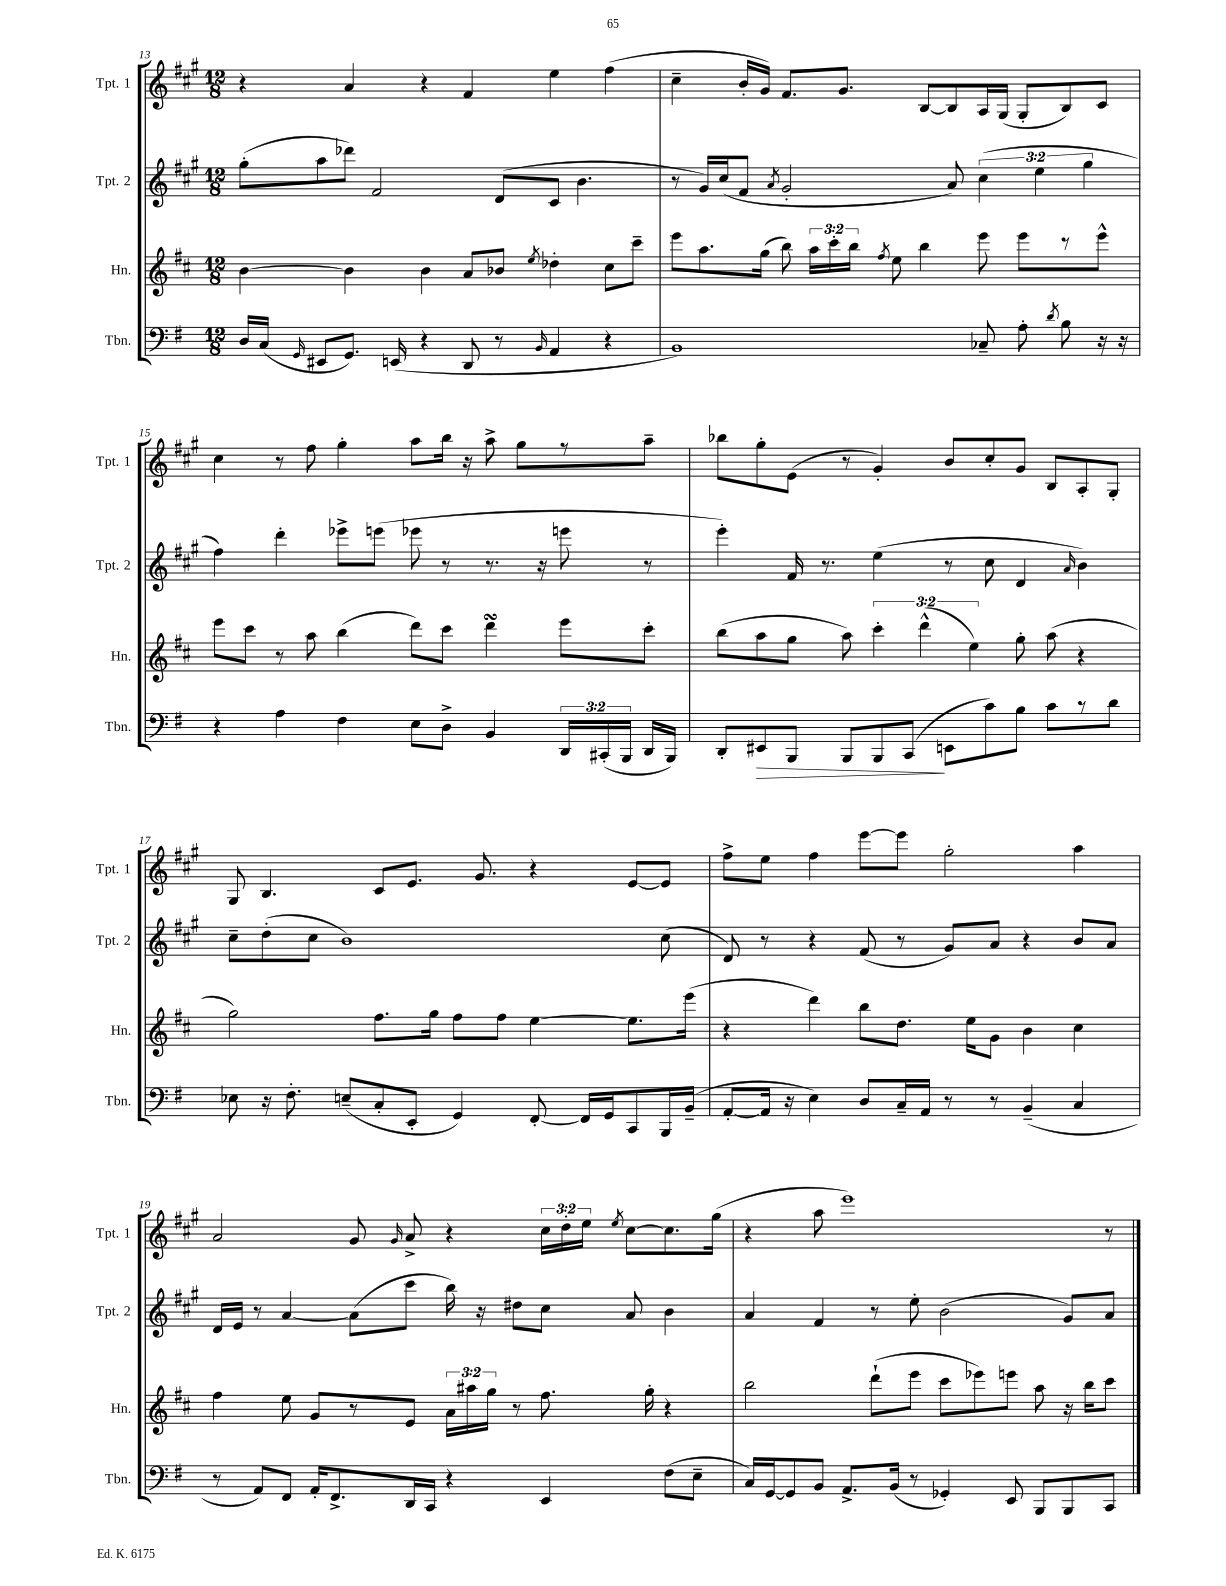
<<
\new StaffGroup <<
\new Staff = "s0" \with { instrumentName = "Tpt. 1" shortInstrumentName = "Tpt. 1" } {
    \clef treble \key a \major \numericTimeSignature \time 12/8 \override Staff.TupletNumber.text = #tuplet-number::calc-fraction-text
    \autoBeamOff r4 a'4 r4 fis'4 e''4 fis''4( |
    cis''4-- b'16[-. gis'16]) fis'8.[ gis'8.] b8[~ b8 a16 gis16]( gis8[-. b8) cis'8] |
    cis''4 r8 fis''8 gis''4-. a''8[ b''16] r16 a''8-> gis''8[ r8 a''8]-- |
    bes''8[ gis''8-. e'8]( r8 gis'4-.) b'8[ cis''8-. gis'8] b8[ a8-. gis8]-. |
    gis8 b4. cis'8[ e'8.] gis'8. r4 e'8[~ e'8] |
    fis''8[-> e''8] fis''4 e'''8[~ e'''8] gis''2-. a''4 |
    a'2 gis'8 \grace { gis'16 } a'8-> r4 \tuplet 3/2 { cis''16[ d''16-. e''16] } \acciaccatura { e''8 } cis''8[~ cis''8. gis''16]( |
    r4 a''8 e'''1) r8 \bar "|." |
}
\new Staff = "s1" \with { instrumentName = "Tpt. 2" shortInstrumentName = "Tpt. 2" } {
    \clef treble \key a \major \numericTimeSignature \time 12/8 \override Staff.TupletNumber.text = #tuplet-number::calc-fraction-text
    \autoBeamOff gis''8[-.( a''8 des'''8]) fis'2 d'8[( cis'8] b'4. |
    r8 gis'16[) cis''16( fis'8] \acciaccatura { a'8 } gis'2-. a'8) \tuplet 3/2 { cis''4( e''4 gis''4 } |
    fis''4) d'''4-. ees'''8[-> e'''8]( ees'''8 r8 r8. r16 e'''8 r8 |
    e'''4-.) fis'16 r8. e''4( r8 cis''8 d'4 \grace { a'16 } b'4) |
    cis''8[-- d''8-.( cis''8] b'1) cis''8( |
    d'8) r8 r4 fis'8( r8 gis'8[) a'8] r4 b'8[ a'8] |
    d'16[ e'16] r8 a'4~ a'8[( cis'''8] b''16) r16 dis''8[ cis''8] a'8 b'4 |
    a'4 fis'4 r8 e''8-. b'2( gis'8[) a'8] \bar "|." |
}
\new Staff = "s2" \with { instrumentName = "Hn." shortInstrumentName = "Hn." } {
    \clef treble \key d \major \numericTimeSignature \time 12/8 \override Staff.TupletNumber.text = #tuplet-number::calc-fraction-text
    \autoBeamOff b'4~ b'4 b'4 a'8[ bes'8] \acciaccatura { e''8 } des''4-. cis''8[ cis'''8]-- |
    e'''8[ a''8. g''16]( b''8) \tuplet 3/2 { a''16[ cis'''16-. b''16] } \acciaccatura { fis''8 } e''8 b''4 e'''8 e'''8[ r8 e'''8]-^ |
    e'''8[ cis'''8] r8 a''8 b''4( d'''8[) cis'''8] d'''4\turn e'''8[ cis'''8]-. |
    b''8[( a''8 g''8] a''8) \tuplet 3/2 { cis'''4-. d'''4-^( e''4) } g''8-. a''8( r4 |
    g''2) fis''8.[ g''16] fis''8[ fis''8] e''4~ e''8.[ e'''16]( |
    r4 d'''4) b''8[ d''8.] e''16[ g'8] b'4 cis''4 |
    fis''4 e''8 g'8[ r8 e'8] \tuplet 3/2 { a'16[ ais''16 g''16] } r8 fis''8. g''16-. r4 |
    b''2 d'''8[-!( e'''8] cis'''8[ ees'''8) e'''8] a''8 r16 b''16[ cis'''8] \bar "|." |
}
\new Staff = "s3" \with { instrumentName = "Tbn." shortInstrumentName = "Tbn." } {
    \clef bass \key g \major \numericTimeSignature \time 12/8 \override Staff.TupletNumber.text = #tuplet-number::calc-fraction-text
    \autoBeamOff d16[ c16]( \grace { g,16 } eis,8[ g,8.]) e,16( r4 d,8 r8 \grace { b,16 } a,4 r4 |
    b,1) ces8-- a8-. \acciaccatura { d'8 } b8 r16 r16 |
    r4 a4 fis4 e8[ d8]-> b,4 \tuplet 3/2 { d,16[ cis,16-.( b,,16] } d,16[ b,,16]) |
    d,8[-. eis,8\> b,,8] b,,8[ b,,8 c,8]\!( e,8[ c'8) b8] c'8[ r8 d'8] |
    ees8 r16 fis8.-. e8[--( c8-. e,8]-. g,4) fis,8~-. fis,16[ g,16 c,8 b,,16 b,16]--( |
    a,8[~-. a,16] r16 e4) d8[ c16-- a,16] r8 r8 b,4--( c4 |
    r8 a,8[) fis,8] a,16[-. fis,8.-> d,16 c,16] r4 e,4 fis8[( e8]-- |
    c16[) g,16~ g,8 b,8] a,8.[-> b,16]( r8 ges,4-.) e,8 b,,8[ b,,8 c,8] \bar "|." |
}
>>
>>
\layout { \context { \Score currentBarNumber = #13 } }
